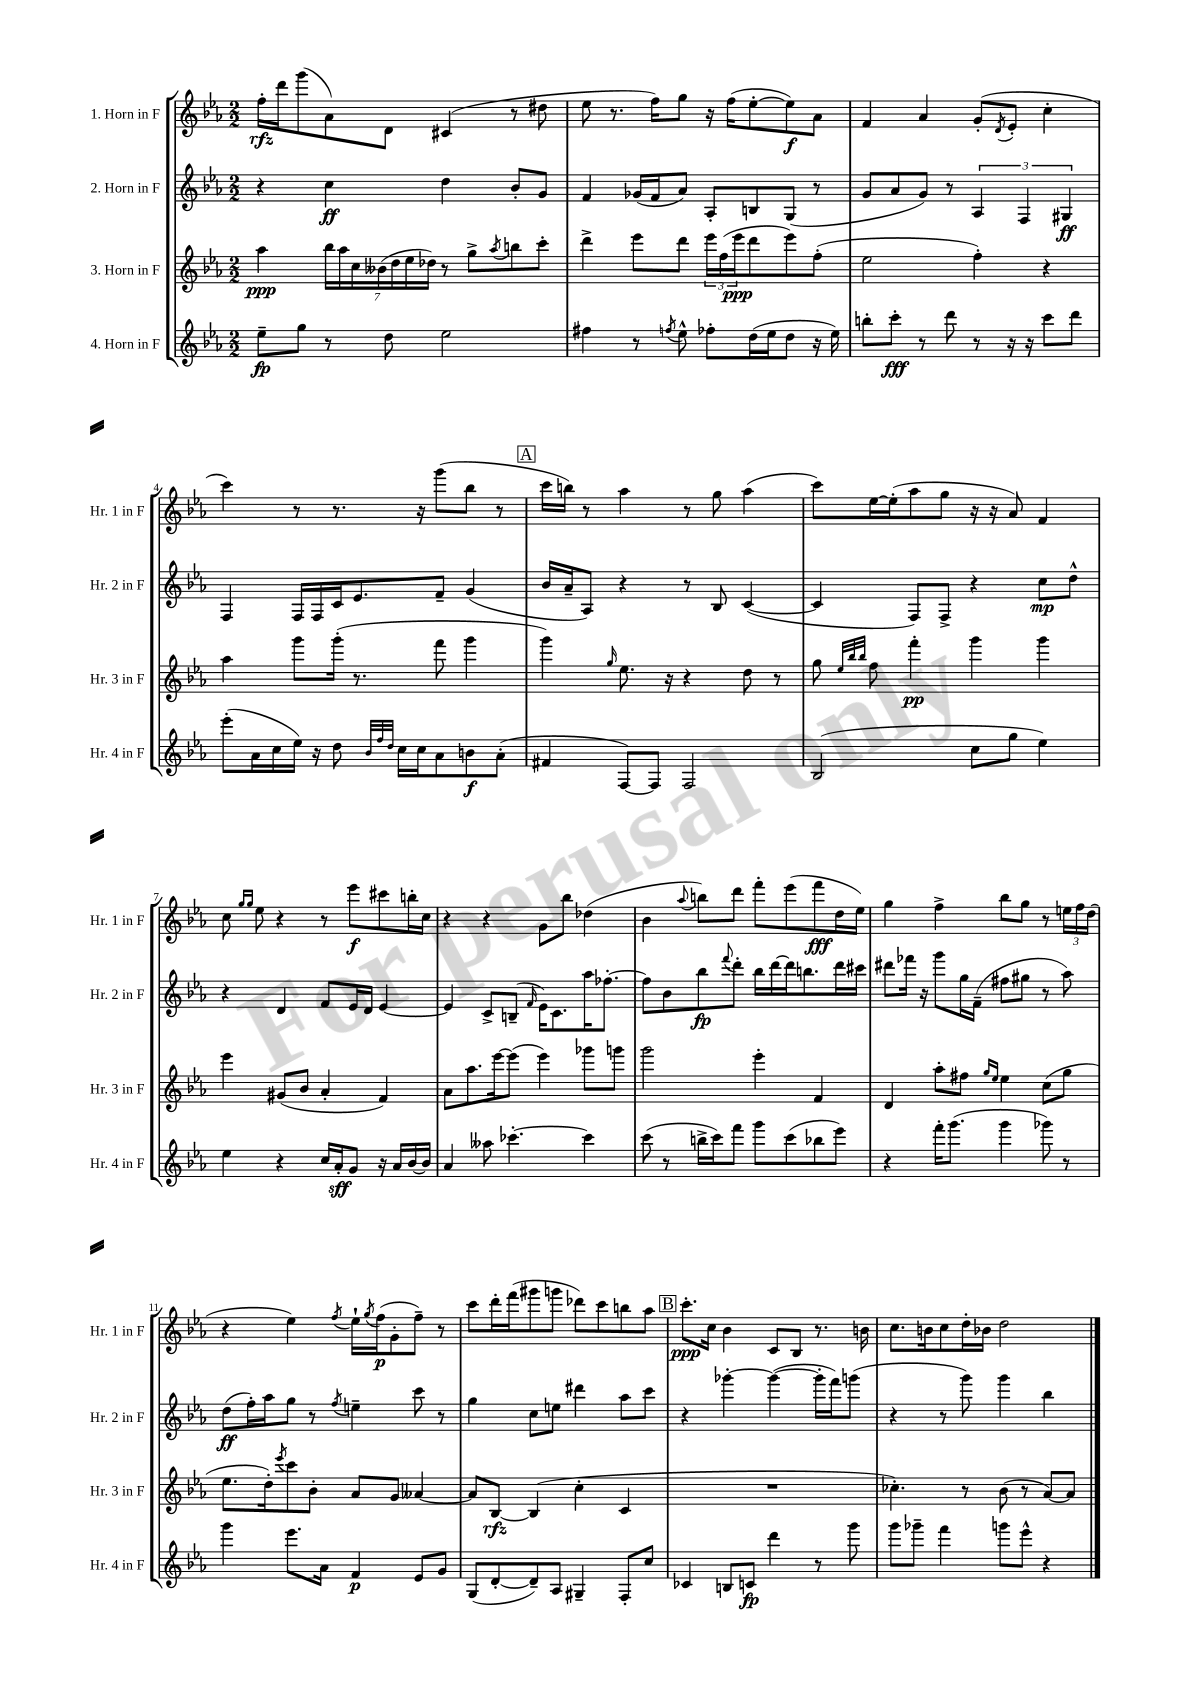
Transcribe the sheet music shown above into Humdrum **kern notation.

**kern	**kern	**kern	**kern
*staff4	*staff3	*staff2	*staff1
*clefG2	*clefG2	*clefG2	*clefG2
*k[b-e-a-]	*k[b-e-a-]	*k[b-e-a-]	*k[b-e-a-]
*M2/2	*M2/2	*M2/2	*M2/2
8ee-~	4aa-	4r	16ff'
.	.	.	16ddd
8gg	.	.	(8ggg
8r	28bb-	4cc	8a-)
.	28aa-	.	.
.	28cc	.	.
.	(28b--	.	.
8dd	.	.	8d
.	28dd	.	.
.	28ee-	.	.
.	28dd-)	.	.
2ee-	8r	4dd	(4c#
.	8gg^	.	.
.	8qaa-	.	.
.	8bb	8b-'	8r
.	8ccc'	8g	8dd#
=	=	=	=
4ff#	4ddd^	4f	8ee-
.	.	.	8.r
8r	8eee-	(16g-	.
.	.	16f	16ff)
8qff	.	.	.
8ee-^^	8ddd	8a-)	8gg
8ff-'	24eee-	8A-'	16r
.	(24ff	.	.
.	.	.	(16ff
.	24eee-	.	.
(16dd	8ddd	8B	[8ee-'
16ee-	.	.	.
8dd	8eee-)	(8G	8ee-])
16r	(8ff'	8r	8a-
16ee-)	.	.	.
=	=	=	=
8bb'	2ee-	8g	4f
8ccc'	.	8a-	.
8r	.	8g)	4a-
8ddd	.	8r	.
8r	4ff')	6A-	(8g'
.	.	.	8qd
16r	.	.	8e-'
.	.	6F	.
16r	.	.	.
8ccc	4r	.	4cc'
.	.	6G#	.
8ddd	.	.	.
=	=	=	=
(8eee-'	4aa-	4F	4ccc)
16a-	.	.	.
16cc	.	.	.
16ee-)	8ggg	16F	8r
16r	.	16F	.
8dd	(16ggg'	16c	8.r
.	8.r	8.e-	.
32qqb-	.	.	.
32qqff	.	.	.
32qqdd	.	.	.
16cc	.	.	.
16cc	.	.	16r
8a-	8fff	8f~	(8ggg
8b	4ggg	(4g	8bb-
(8a-'	.	.	8r
=	=	=	=
4f#	4ggg)	16b-	16ccc
.	.	16a-~	16bb)
.	.	8A-)	8r
.	16qqgg	.	.
[8F)	8.ee-	4r	4aa-
8F]	.	.	.
.	16r	.	.
2F	4r	8r	8r
.	.	8B-	8gg
.	8dd	([4c	(4aa-
.	8r	.	.
=	=	=	=
(2B-	8gg	4c]	8ccc)
.	32qqee-	.	.
.	32qqbb-	.	.
.	32qqbb-	.	.
.	8ff	.	[16ee-
.	.	.	(16ee-']
.	4fff'	8F)	8aa-
.	.	8F^	8gg
8cc	4ggg	4r	16r
.	.	.	16r
8gg	.	.	8a-)
4ee-)	4ggg	8cc	4f
.	.	8dd^^	.
=	=	=	=
4ee-	4eee-	4r	8cc
.	.	.	16qqgg
.	.	.	16qqgg
.	.	.	8ee-
4r	(8g#	4d	4r
.	8b-	.	.
16cc	4a-'	8f	8r
16a-'	.	.	.
8g	.	16e-	8eee-
.	.	16d	.
16r	4f)	[4e-	8ccc#
16a-	.	.	.
[16b-	.	.	16bb'
16b-]	.	.	16cc
=	=	=	=
4a-	8a-	4e-]	4r
.	8.aa-	.	.
8aa--	.	8c^	4r
.	[16eee-	.	.
[4.ccc-'	(8eee-]	(8B~	.
.	.	16qqf	.
.	4eee-)	16e-)	8g
.	.	8.c	.
.	.	.	8bb-
4ccc-]	8ggg-	16aa-	(4dd-
.	.	[8.ff-'	.
.	8ggg	.	.
=	=	=	=
(8ccc	2ggg	8ff-]	4b-
8r	.	8b-	.
.	.	.	8qqaa-
16bb^	.	8bb-	8bb)
16ccc)	.	.	.
.	.	8qqfff	.
8fff	.	8ddd'	8ddd
8ggg	4eee-'	16bb-	8fff'
.	.	[16ddd	.
(8ccc	.	16ddd]	(8eee-
.	.	8.bb	.
8bb-	4f	.	8fff
8eee-)	.	16ddd	16dd
.	.	16ccc#	16ee-)
=	=	=	=
4r	4d	8ddd#	4gg
.	.	16fff-	.
.	.	16r	.
16fff'	8aa-'	8ggg	4ff^
(8.ggg	.	.	.
.	8ff#	16gg	.
.	.	(16f~	.
.	16qqgg	.	.
.	16qqee-	.	.
4ggg	4ee-	8ff#	8bb-
.	.	8gg#	8gg
8ggg-)	(8cc	8r	8r
8r	8gg	8aa-)	24ee
.	.	.	24ff
.	.	.	(24dd
=	=	=	=
4ggg	8.ee-	(8dd	4r
.	.	16ff')	.
.	16dd')	16aa-	.
.	8qeee-	.	.
8.eee-	8ccc	8gg	4ee-)
.	8b-'	8r	.
16a-	.	.	.
.	.	8qff	8qff
4f	8a-	4ee~	16ee-`
.	.	.	8qgg
.	.	.	(16ff
.	8g	.	8g'
8e-	[4a--	8ccc	8ff~)
8g	.	8r	8r
=	=	=	=
(8G	8a--]	4gg	8ccc
[8d'	[8B-	.	16ddd'
.	.	.	(16fff
8d~])	(4B-]	8cc	8ggg#
8A-	.	8ee	8ggg
4G#~	4cc'	4ddd#	8ddd-)
.	.	.	8ccc
8F'	4c	8aa-	8bb
8cc	.	8ccc	8aa-
=	=	=	=
4c-	1r	4r	8.ccc'
.	.	.	16cc
8B	.	[4ggg-'	4b-
8c	.	.	.
4ddd	.	(4ggg-_	8c
.	.	.	8B-
8r	.	16ggg-']	8.r
.	.	16fff)	.
8ggg	.	(8ggg	.
.	.	.	16b
=	=	=	=
8ggg	4.cc-')	4r	8.cc
8ggg-~	.	.	.
.	.	.	16b
4fff	.	8r	8cc
.	8r	8ggg)	16dd'
.	.	.	16b-
8ggg	(8b-	4ggg	2dd
8eee-^^	8r	.	.
4r	[8a-)	4bb-	.
.	8a-]	.	.
==	==	==	==
*-	*-	*-	*-
